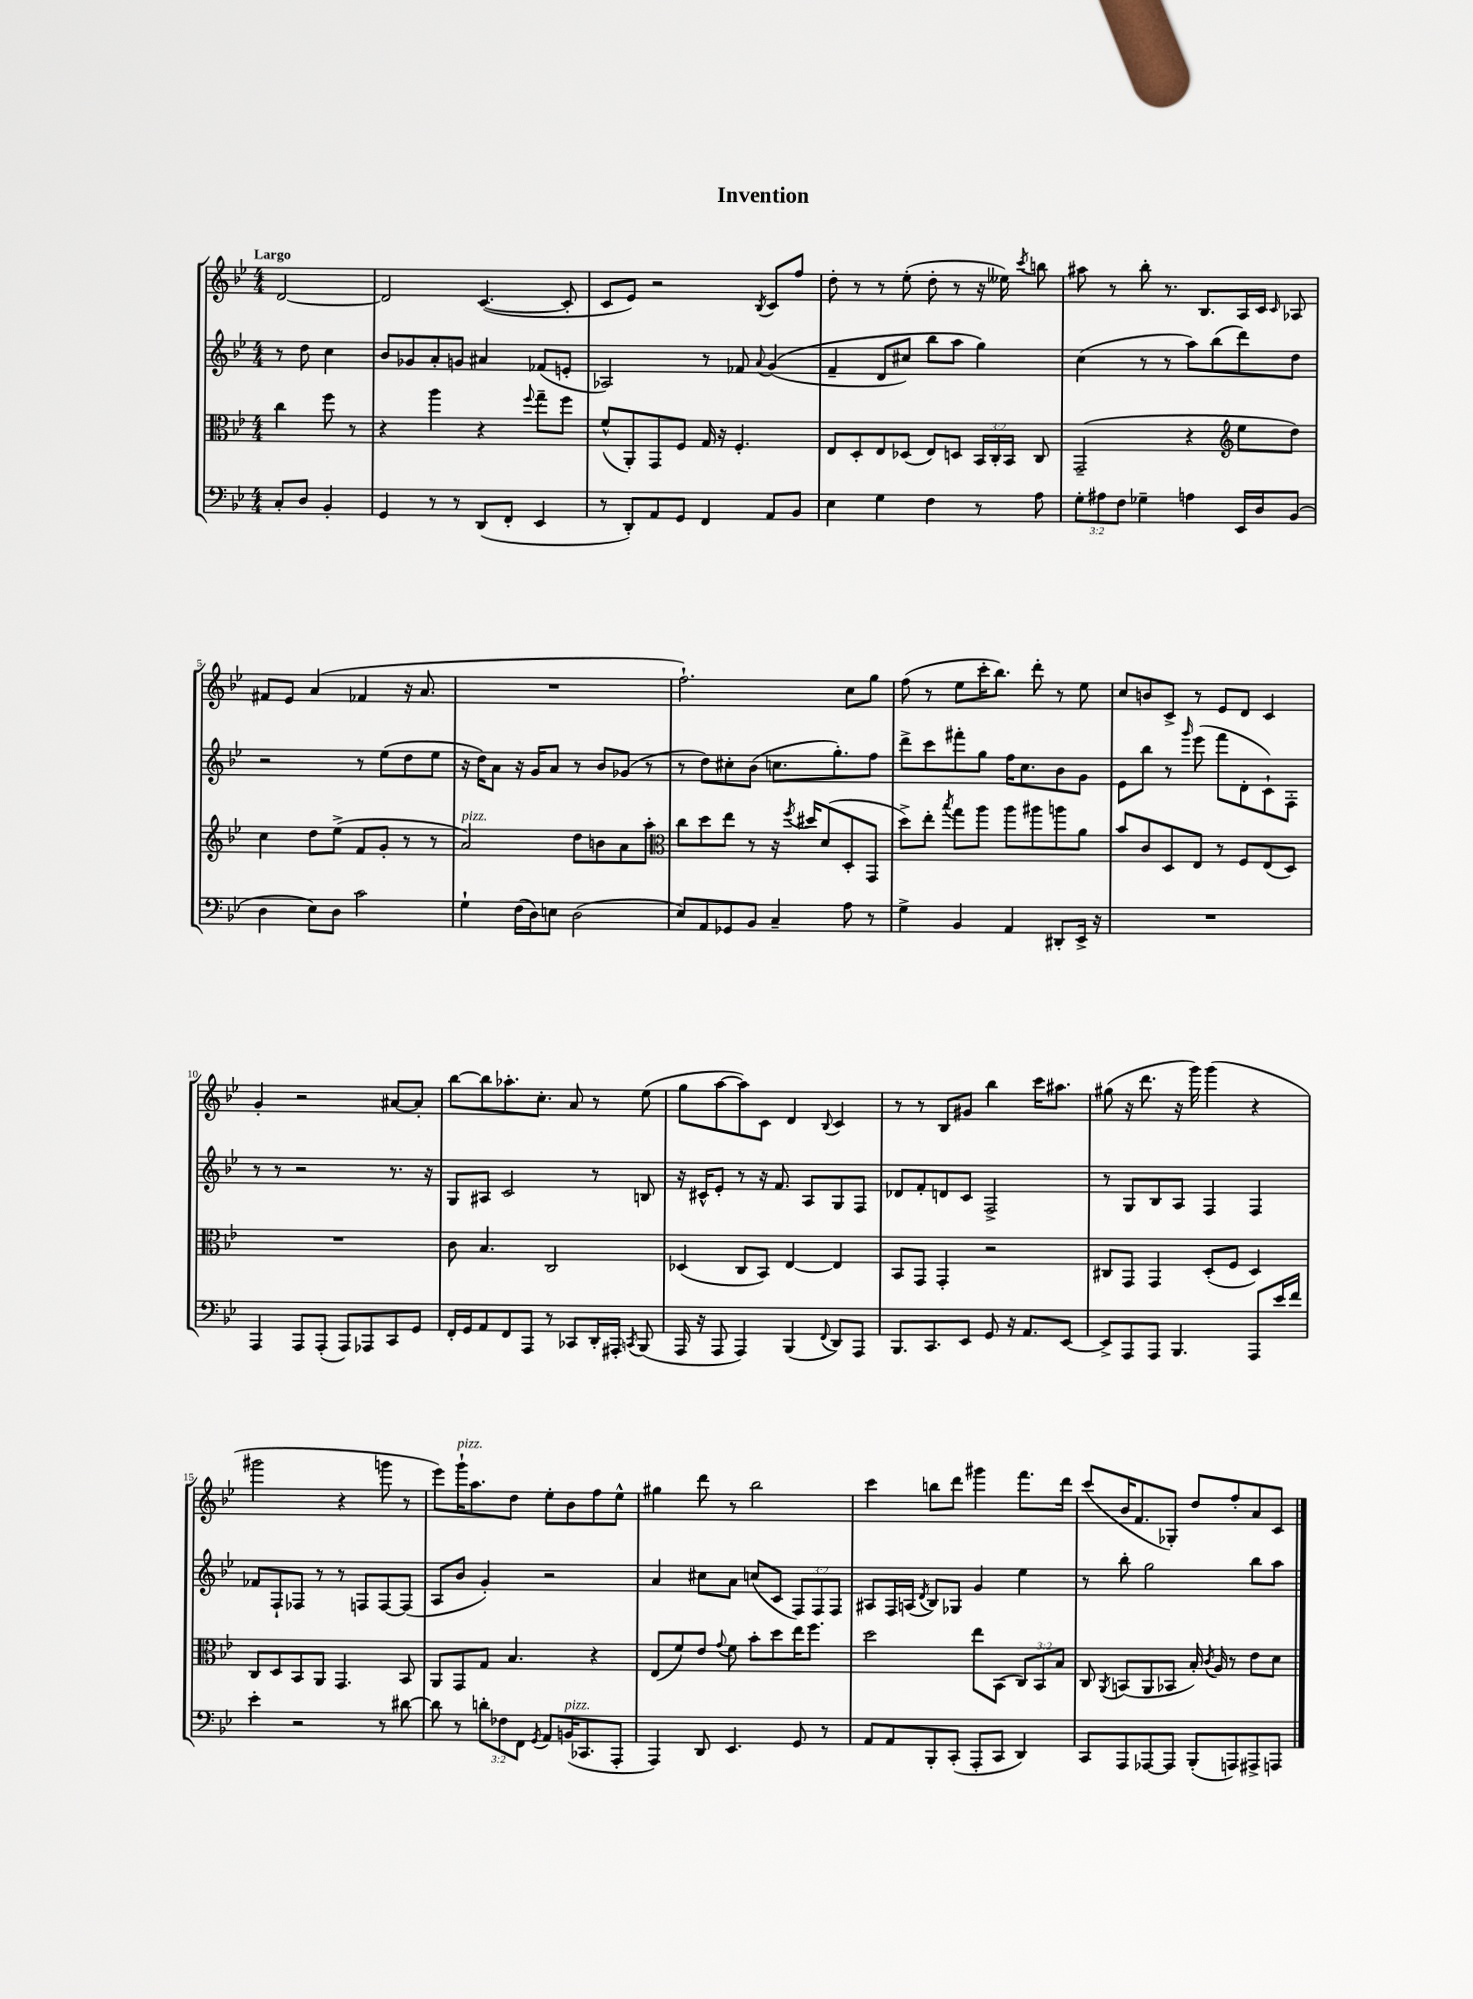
\header { title = "Invention" }
<<
\new StaffGroup <<
\new Staff = "s0" {
    \clef treble \key bes \major \numericTimeSignature \time 4/4 \partial 2 \tempo "Largo"
    \autoBeamOff d'2~ |
    d'2 c'4.~( c'8-. |
    c'8[ ees'8]) r2 \acciaccatura { bes8 } c'8[ f''8] |
    d''8-. r8 r8 ees''8-.( d''8-. r8 r16 eeses''16) \acciaccatura { c'''8 } b''8 |
    ais''8 r8 bes''8-. r8. bes8.[ a16 c'16] \grace { c'16 } aes8 |
    fis'8[ ees'8] a'4( fes'4 r16 a'8. |
    R1 |
    f''2.-!) c''8[ g''8] |
    f''8( r8 ees''8[ c'''16-. bes''8.]) d'''8-. r8 ees''8 |
    c''8[ b'8 c'8]-> r8 ees'8[ d'8] c'4 |
    g'4-. r2 ais'8[~ ais'8]-. |
    bes''8[~ bes''8 aes''8.-. c''8.]-. a'8 r8 ees''8( |
    g''8[ a''8~ a''8) c'8] d'4 \appoggiatura { bes8 } c'4 |
    r8 r8 bes8[ gis'8] bes''4 c'''16[ ais''8.] |
    gis''8( r16 d'''8. r16 g'''16) g'''4( r4 |
    gis'''2 r4 g'''8 r8 |
    ees'''8[) g'''16-!^\markup { \italic "pizz." } a''8. d''8] ees''8[-. bes'8 f''8 ees''8]-^ |
    gis''4 d'''8 r8 bes''2 |
    c'''4 b''8[ d'''8] gis'''4 f'''8.[ d'''16] |
    c'''8[( bes'16 f'8. ges8]-.) d''8[ f''8-. a'8 c'8] \bar "|." |
}
\new Staff = "s1" {
    \clef treble \key bes \major \numericTimeSignature \time 4/4 \override Staff.TupletNumber.text = #tuplet-number::calc-fraction-text \partial 2
    \autoBeamOff r8 d''8 c''4 |
    bes'8[ ges'8 a'8-. g'8] ais'4 fes'8[( e'8]-. |
    aes2) r8 fes'8 \appoggiatura { a'8 } g'4(\( |
    f'4-- d'8[ cis''8]) bes''8[ a''8] g''4\) |
    c''4( r8 r8 a''8[) bes''8( d'''8) d''8] |
    r2 r8 ees''8[( d''8 ees''8] |
    r16 d''16[) a'8] r16 g'16[ a'8] r8 bes'8[ ges'8]( r8 |
    r8 d''8[) cis''8-. bes'8]( c''8.[ g''8.-.) f''8] |
    d'''8[-> c'''8 fis'''8-. g''8] f''16[ c''8. bes'8 g'8] |
    ees'8[ bes''8] r8 \grace { g'''16 } ees'''8( f'''8[ d'8-. c'8-!) f8]-. |
    r8 r8 r2 r8. r16 |
    g8[ ais8] c'2 r8 b8 |
    r16 cis'16[-^ ees'8]-. r8 r16 f'8. a8[ g8 f8] |
    des'8[ f'8-. d'8 c'8] f2-> |
    r8 g8[ bes8 a8] f4 f4 |
    fes'8[ f8-! fes8] r8 r8 f8[ f8~ f8]( |
    a8[ bes'8] g'4-.) r2 |
    a'4 cis''8[ a'8] c''8[( c'8] \tuplet 3/2 { f8[) f8 f8] } |
    ais8[ f16 a16]( \acciaccatura { d'8 } bes8[) ges8] g'4 ees''4 |
    r8 bes''8-. g''2 bes''8[ a''8] \bar "|." |
}
\new Staff = "s2" {
    \clef alto \key bes \major \numericTimeSignature \time 4/4 \override Staff.TupletNumber.text = #tuplet-number::calc-fraction-text \partial 2
    \autoBeamOff c''4 f''8 r8 |
    r4 a''4 r4 \appoggiatura { f''8 } g''8[-- f''8] |
    f'8[-^( a,8-.) g,8 f8] g16 r16 f4.-. |
    ees8[ d8-. ees8 des8]( ees8[) d8] \tuplet 3/2 { bes,16[ c16-. bes,16] } c8 |
    g,2--( r4 \clef treble ees''8[ d''8]) |
    c''4 d''8[ ees''8]->( f'8[ g'8]-. r8 r8 |
    a'2^\markup { \italic "pizz." }) d''8[ b'8 a'8 a''8]-. |
    \clef alto c''8[ d''8 ees''8] r8 r16 \acciaccatura { f''8 } dis''16[ d'8( d8-. g,8] |
    d''8[->) ees''8]-. \acciaccatura { bes''8 } g''8[ a''8] a''8[ ais''8 a''8 a'8] |
    bes'8[ c'8 d8 ees8] r8 f8[ ees8( d8]) |
    R1 |
    c'8 bes4. c2 |
    des4( c8[ bes,8]) ees4~ ees4 |
    bes,8[ g,8] g,4-. r2 |
    cis8[ g,8] g,4 d8[-.( f8] d4) |
    c8[ d8 bes,8 a,8] g,4. bes,8 |
    a,8[ g,8 g8] bes4. r4 |
    ees8[( f'8) ees'8] \appoggiatura { g'8 } f'8 bes'8[-. d''8 ees''16 f''8.] |
    d''2 ees''8[ bes,8]( \tuplet 3/2 { c8[) bes,8 bes8] } |
    c8 \acciaccatura { a,8 } b,8[( a,8 bes,8] bes16-.) \acciaccatura { c'8 } a16 r8 ees'8[ d'8] \bar "|." |
}
\new Staff = "s3" {
    \clef bass \key bes \major \numericTimeSignature \time 4/4 \override Staff.TupletNumber.text = #tuplet-number::calc-fraction-text \partial 2
    \autoBeamOff c8[-. d8] bes,4-. |
    g,4 r8 r8 d,8[( f,8]-. ees,4 |
    r8 d,8[-.) a,8 g,8] f,4 a,8[ bes,8] |
    ees4 g4 f4 r8 a8 |
    \tuplet 3/2 { g8[-. ais8 f8] } ges4-- a4 ees,16[ d16 bes,8]( |
    d4 ees8[) d8] c'2 |
    g4-! f16[( d16) e8] d2( |
    ees8[) a,8 ges,8 bes,8] c4-- a8 r8 |
    g4-> bes,4 a,4 dis,8[-. ees,16]-> r16 |
    R1 |
    a,,4 a,,8[ a,,8]-.( a,,8[) aes,,8 c,8 g,8] |
    f,16[-. g,16 a,8 f,8 a,,8] r8 ces,8[ d,16-. ais,,16]-. \acciaccatura { c,8 } bes,,8( |
    a,,16 r16 a,,8 a,,4) bes,,4( \appoggiatura { f,8 } d,8[) a,,8] |
    bes,,8.[ c,8. ees,8] g,8 r16 a,8.[ ees,8]~ |
    ees,8[-> a,,8 a,,8] bes,,4. a,,8[ ees'16 f'16] |
    ees'4-. r2 r8 dis'8~ |
    dis'8 r8 \tuplet 3/2 { d'8[-. fes8 f,8] } \acciaccatura { g,8 } a,8[ b,16^\markup { \italic "pizz." }( ces,8. a,,8]-. |
    a,,4) d,8 ees,4. g,8 r8 |
    a,8[ a,8 bes,,8-. c,8]-.( a,,8[-. c,8] d,4) |
    c,8[ a,,8 aes,,8~ aes,,8] bes,,8[-.( a,,8) ais,,8-> a,,8] \bar "|." |
}
>>
>>
